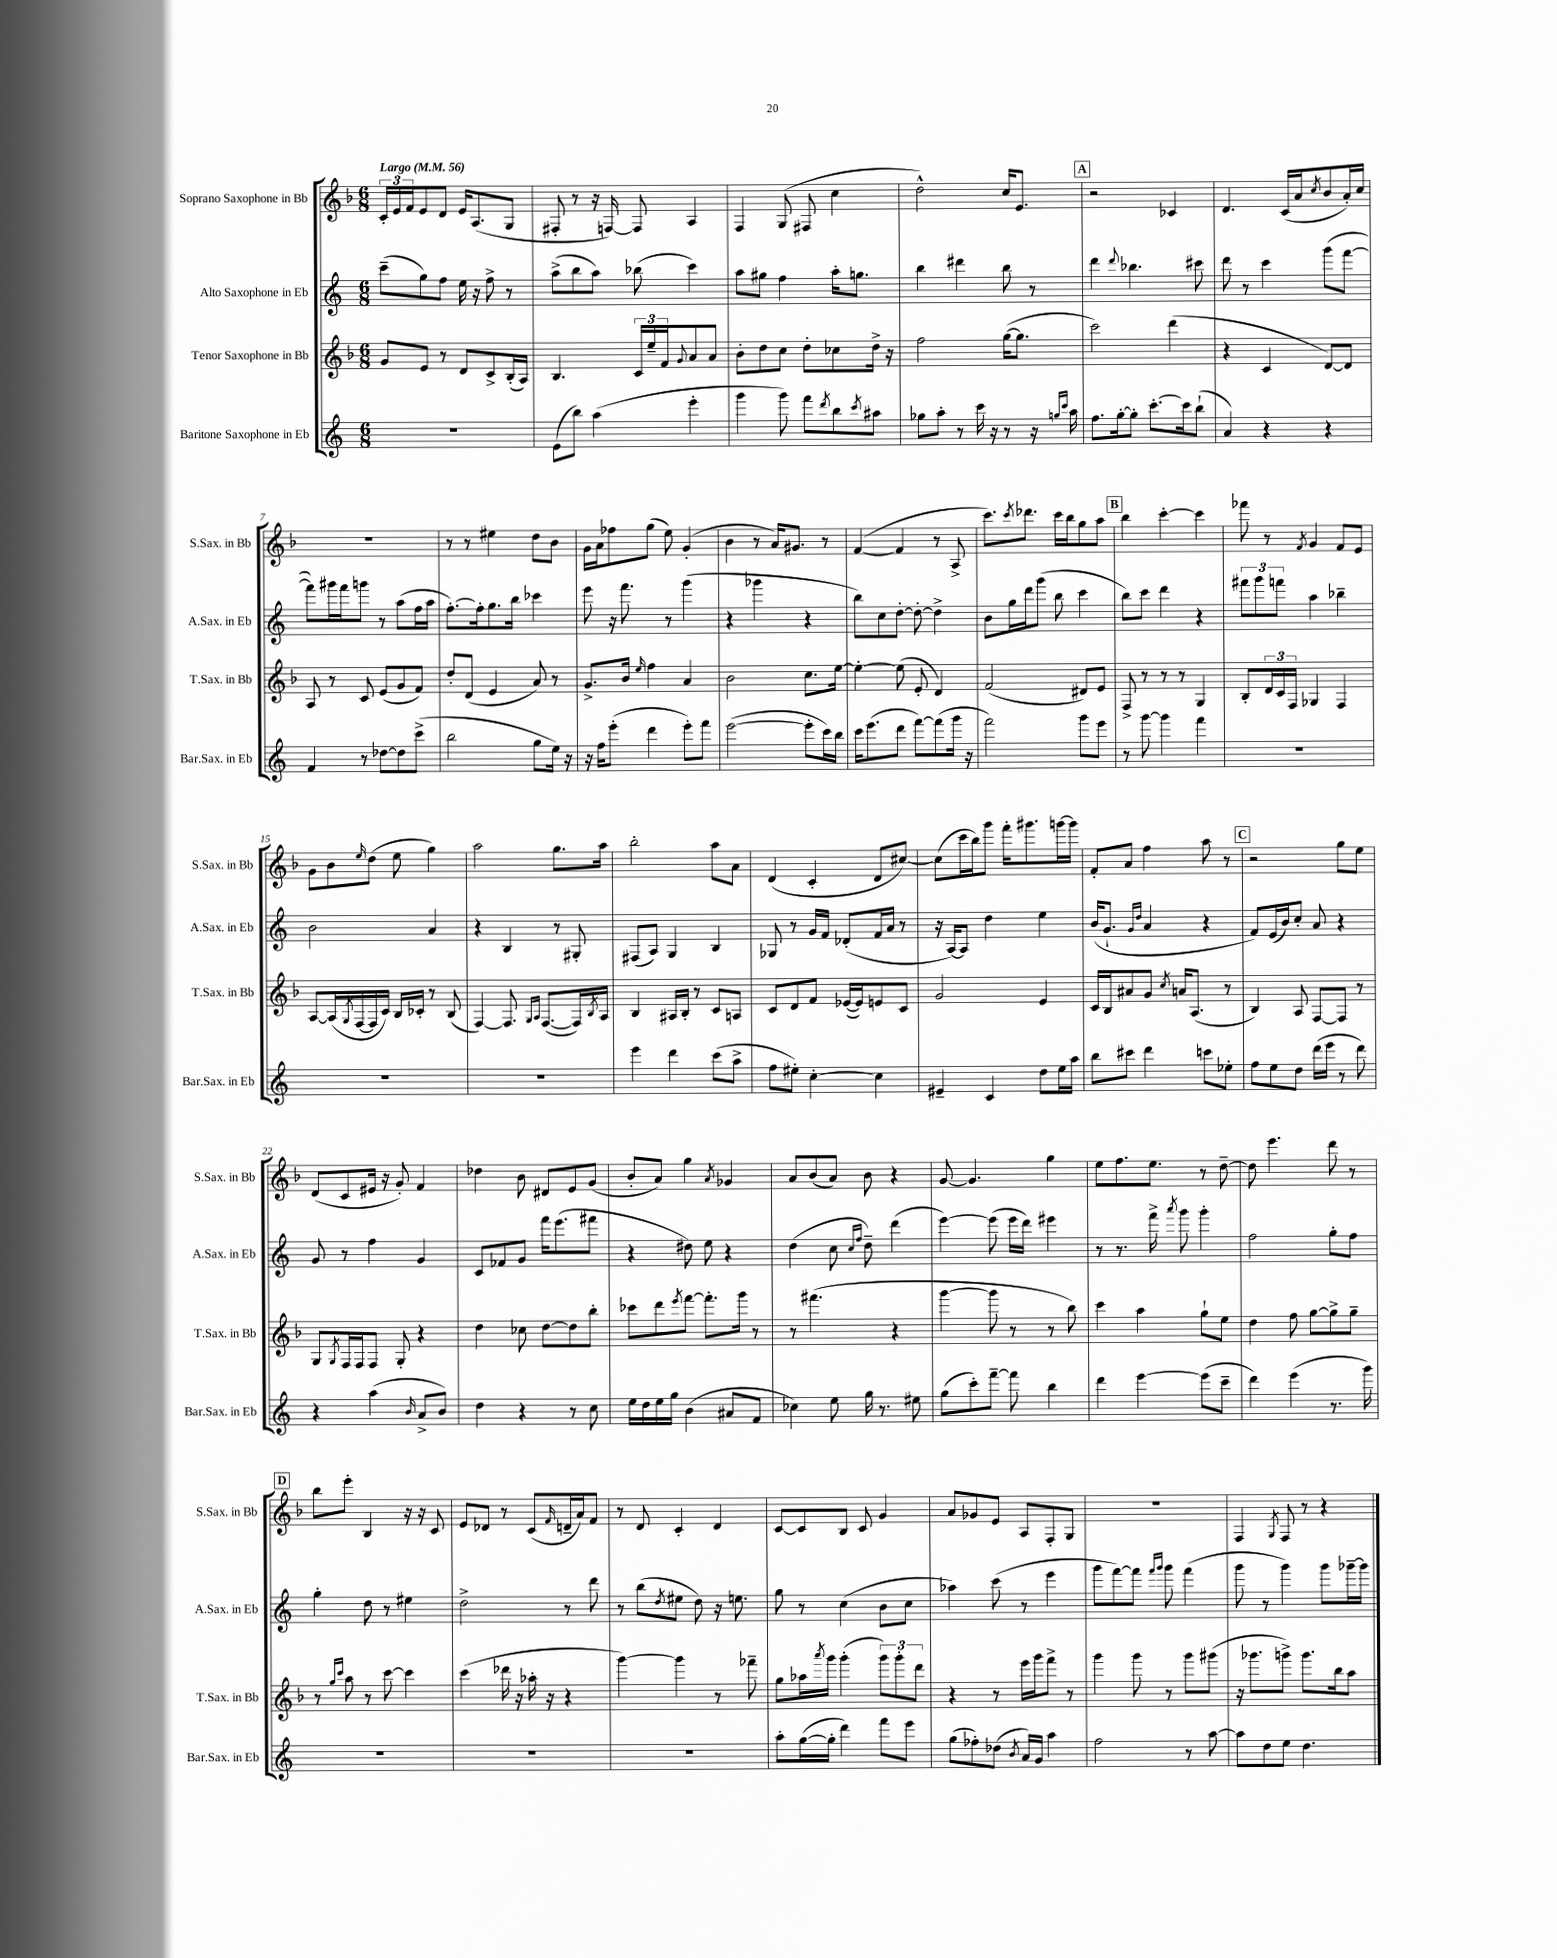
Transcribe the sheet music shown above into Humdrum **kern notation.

**kern	**kern	**kern	**kern
*part4	*part3	*part2	*part1
*staff4	*staff3	*staff2	*staff1
*I"Baritone Saxophone in Eb	*I"Tenor Saxophone in Bb	*I"Alto Saxophone in Eb	*I"Soprano Saxophone in Bb
*I'Bar.Sax. in Eb	*I'T.Sax. in Bb	*I'A.Sax. in Eb	*I'S.Sax. in Bb
*clefG2	*clefG2	*clefG2	*clefG2
*k[]	*k[b-]	*k[]	*k[b-]
*M6/8	*M6/8	*M6/8	*M6/8
*MM56	*MM56	*MM56	*MM56
=1	=1	=1	=1
!	!	!	!LO:TX:a:B:t=Largo
2.r	8g/L	(8ccc~\L	24c'/LL
.	.	.	24e/
.	.	.	24f/J
.	8e/J	8gg\)	8e/
.	8r	8ff\J	8d/J
.	8d/L	16ee\	16e/KL
.	.	16r	(8.A/
.	8c^/	8ff^\	.
.	(16B-'/L	8r	8G/J
.	16A/JJ)	.	.
=2	=2	=2	=2
(8e\L	4.B-/	(8aa^\L	8F#X'/
8bb\J)	.	8bb\	8r
(4aa\	.	8aa\J)	16r
.	.	.	[16Fn/)
.	24c/LL	(8bb-X\	8F/]
.	24ee~/	.	.
.	24f/J	.	.
.	8qqg/	.	.
4eee'\	8a/	4ccc\)	4A/
.	8a/J	.	.
=3	=3	=3	=3
4ggg\	8b-'\L	8aa\L	4F/
.	8dd\	8gg#X\J	.
8ggg\)	8cc\J	4ff\	(8G/
8fff\L	8dd'\L	.	8F#X/
8qddd/	.	.	.
8bb\	8cc-X\	16aa'\KL	4cc\
.	.	8.ggn\J	.
8qccc/	.	.	.
8aa#X\J	16dd^\Jk	.	.
.	16r	.	.
=4	=4	=4	=4
8gg-X\L	2ff\	4bb\	2dd^^\)
8aa'\J	.	.	.
8r	.	4ddd#X\	.
16ccc\	.	.	.
16r	.	.	.
8r	([16gg\KL	8bb\	16cc/KL
.	8.gg\J]	.	8.e/J
16r	.	8r	.
16qqggn/LL	.	.	.
16qqccc/JJ	.	.	.
16aa\	.	.	.
!!LO:REH:place=s1:t=A
=5	=5	=5	=5
8.ff\L	2ccc\)	4ddd\	2r
[16gg'\k	.	.	.
.	.	8qqddd/	.
8gg'\J]	.	4.bb-X\	.
[8.ccc'\L	.	.	.
.	(4ddd\	.	4c-X/
16ccc\k]	.	.	.
(8bb`\J	.	8ccc#X\	.
=6	=6	=6	=6
4a/)	4r	8ddd\	4.d/
.	.	8r	.
4r	4c/	4ccc\	.
.	.	.	(16c/LL
.	.	.	16a/J
.	.	.	8qcc/
4r	[8d/L)	(8ggg\L	8b-/
.	8d/J]	[8fff\J	16a'/L)
.	.	.	16cc/JJ
!!LO:LB:g=z
=7	=7	=7	=7
4f/	8A/	8fff\L])	2.r
.	8r	16ggg#X\L	.
.	.	16fff\J	.
8r	8c/	8gggn\J	.
[8dd-X\L	(8e/L	8r	.
8dd-\]	8g/	(8aa\L	.
(8ccc^\J	8f/J)	16ff\L	.
.	.	16aa\JJ	.
=8	=8	=8	=8
2bb\	8dd'/L	[8.ff'\L)	8r
.	(8d/J	.	8r
.	.	16ff'\k]	.
.	4e/	8.gg\	4ee#X\
.	.	16bb\Jk	.
8gg\L	8a/)	4ccc-X\	8dd\L
16ee\Jk)	8r	.	8b-\J
16r	.	.	.
=9	=9	=9	=9
16r	8.g^/L	8eee\	16g\LL
16ff\KL	.	.	16a\J
(8eee'\J	.	16r	8ff-X\
.	16b-/Jk	8.fff\	.
.	16qqee/	.	.
4ddd\	4ff\	.	(8gg\J
.	.	8r	8ee\)
8eee'\L)	4a/	(4ggg\	(4g'/
8fff\J	.	.	.
=10	=10	=10	=10
([2eee\	2b-\	4r	4b-\
.	.	4ggg-X\	8r
.	.	.	16a/KL)
.	.	.	8.g#X/J
8eee'\L]	8.cc\L	4r	.
16ccc\L)	.	.	8r
16bb\JJ	[16ee\Jk	.	.
=11	=11	=11	=11
16ccc\KL	4ee'\_	8bb\L)	([4f/
(8.eee\	.	.	.
.	.	8cc\	.
8ddd\J	(8ee\]	[8dd'\J	4f/]
[8fff\L)	8e'/	8dd'\_	.
(8fff\]	4d/)	4dd^\]	8r
16ggg\Jk	.	.	8A^/
16r	.	.	.
=12	=12	=12	=12
2fff\)	(2f/	8b\L	8.ccc\L)
.	.	16gg\L	.
.	.	.	8qccc/
.	.	16ddd\J	8.ddd-X\J
.	.	(8ggg\J	.
.	.	8bb\	16ccc\LL
.	.	.	16bb-\J
8ggg\L	8d#X/L)	4ccc\	8gg\
8eee\J	8e/J	.	8aa\J
!!LO:REH:place=s1:t=B
=13	=13	=13	=13
8r	8F^/	8bb\L)	4bb-\
[8ggg\	8r	8ccc\J	.
4ggg\]	8r	4ddd\	[4ccc'\
.	8r	.	.
4fff\	4G/	4r	4ccc\]
=14	=14	=14	=14
2.r	8B-'/L	12fff#X\L	8fff-X\
.	.	12ggg\	.
.	24d/L	.	8r
.	24c/	12fffn\J	.
.	24F/JJ	.	.
.	.	.	8qf/
.	4G-X/	4aa\	4g/
.	4F/	4bb-X~\	8f/L
.	.	.	8e/J
!!LO:LB:g=z
=15	=15	=15	=15
2.r	[8A/L	2b\	8g\L
.	(16A/L]	.	8b-\
.	8qG/	.	.
.	[16F/	.	.
.	.	.	16qqee/
.	16F/]	.	(8dd\J
.	16c/JJ)	.	.
.	16B-/LL	.	8ee\
.	16c-X'/JJ	.	.
.	8r	4a/	4gg\)
.	(8B-/	.	.
=16	=16	=16	=16
2.r	[4F/)	4r	2aa\
.	8.F/]	4B/	.
.	16qqG/LL	.	.
.	16qqA/JJ	.	.
.	([8.F/L	.	.
.	.	8r	8.gg\L
.	16F/L])	8G#X'/	.
.	8qB-/	.	.
.	16A/JJ	.	16aa\Jk
=17	=17	=17	=17
4eee\	4B-/	(8F#X/L	2bb-'\
.	.	8A/J)	.
4ddd\	16A#X/LL	4G/	.
.	16B-'/JJ	.	.
.	8r	.	.
(8ccc\L	8c/L	4B/	8aa\L
8aa^\J	8An/J	.	8a\J
=18	=18	=18	=18
8ff\L	8c/L	8G-X/	(4d/
8ee#X'\J)	8d/	8r	.
[4cc'\	8f/J	16g/LL	4c'/
.	.	16f/JJ	.
.	([16e-X/LL	(8d-X'/L	.
.	16e-/J])	.	.
4cc\]	8en/	16f/L	8d/L
.	.	16a/JJ	.
.	8c/J	8r	[8cc#X/J)
=19	=19	=19	=19
4e#X~/	2g/	16r	(8cc#\L]
.	.	[16A/KL)	.
.	.	8A/J]	16ccc\L
.	.	.	16bb-\J)
4c/	.	4dd\	8ggg\J
.	.	.	16fff'\KL
.	.	.	8.ggg#X\
8dd\L	4e/	4ee\	.
16ee\L	.	.	[16gggn\L
16aa\JJ	.	.	16ggg\JJ]
=20	=20	=20	=20
8bb\L	16c/LL	(16b/KL	8f'/L
.	16B-/J	8.g`/J	.
8ccc#X\J	8a#X/	.	8a/J
.	.	16qqg/LL	.
.	.	16qqdd/JJ	.
4ddd\	8g/J	4a/	4ff\
.	8qcc/	.	.
.	16an/KL	.	.
.	(8.A/J	.	.
8cccn\L	.	4r	8aa\
8ee-X'\J	8r	.	8r
!!LO:REH:place=s1:t=C
=21	=21	=21	=21
8ff\L	4B-/)	8f/L)	2r
8ee\	.	(16e/L	.
.	.	16b/J)	.
8dd\J	8A/	8cc'/J	.
(16ddd\LL	[8F/L	8a/	.
16eee\JJ	.	.	.
8r	8F/J]	4r	8gg\L
8ddd\)	8r	.	8ee\J
!!LO:LB:g=z
=22	=22	=22	=22
4r	8G/L	8g/	(8d/L
.	8qG/	.	.
.	16F/L	8r	8c/
.	16F/J	.	.
(4aa\	8F/J	4ff\	16e#X/Jk
.	.	.	16r
.	8G'/	.	8g'/)
16qqb/	.	.	.
8a^/L	4r	4g/	4f/
8b/J)	.	.	.
=23	=23	=23	=23
4dd\	4dd\	8c/L	4dd-X\
.	.	8f-X/	.
4r	8cc-X\	8g/J	8b-\
.	[8dd\L	16fff\KL	8d#X/L
.	.	(8.eee\	.
8r	8dd\]	.	8e/
8cc\	8bb-'\J	8fff#X\J	(8g/J
=24	=24	=24	=24
16ee\LL	8ccc-X\L	4r	8b-'/L
16dd\	.	.	.
16ee\	8ddd\	.	8a/J)
16gg\JJ	.	.	.
.	8qeee/	.	.
(4b\	[8fff\J	8dd#X\)	4gg\
.	8.fff'\L]	8ee\	.
.	.	.	8qa/
8a#X/L	.	4r	4g-X/
.	16ggg\Jk	.	.
8f/J	8r	.	.
=25	=25	=25	=25
4cc-X\)	8r	(4dd\	8a/L
.	(4.fff#X\	.	(8b-/
8ee\	.	8cc\	8a/J)
.	.	16qqcc/LL	.
.	.	16qqff/JJ	.
16gg\	.	8dd~\)	8b-\
8.r	.	.	.
.	4r	(4ddd\	4r
8ee#X\	.	.	.
=26	=26	=26	=26
(8gg\L	[4ggg\	[4eee\)	[8g/
8ccc'\)	.	.	4.g/]
[8fff~\J	8ggg\]	(8eee\]	.
8fff\]	8r	16eee\LL	.
.	.	16ddd\JJ)	.
4bb\	8r	4eee#X\	4gg\
.	8bb-\)	.	.
=27	=27	=27	=27
4ddd\	4ccc\	8r	8ee\L
.	.	8.r	8.ff\
[4eee\	4aa\	.	.
.	.	16fff^\	8.ee\J
.	.	8qaaa/	.
.	.	8ggg\	.
(8eee\L]	8gg`\L	4ggg'\	8r
8ccc~\J	8ee\J	.	[8dd~\
=28	=28	=28	=28
4ddd\)	4dd\	2ff\	8dd\]
.	.	.	4.eee\
(4eee\	8ff\	.	.
.	[8gg\L	.	.
8.r	8gg^\]	8gg'\L	8ddd\
.	8gg~\J	8ff\J	8r
16ggg\)	.	.	.
!!LO:LB:g=z
!!LO:REH:place=s1:t=D
=29	=29	=29	=29
2.r	8r	4gg'\	8bb-\L
.	16qqgg/LL	.	.
.	16qqccc/JJ	.	.
.	8aa\	.	8eee'\J
.	8r	8dd\	4B-/
.	[8ccc\	8r	.
.	4ccc\]	4ee#X\	16r
.	.	.	16r
.	.	.	8c/
=30	=30	=30	=30
2.r	(4ccc\	2dd^\	8e/L
.	.	.	8d-X/J
.	16ddd-X\	.	8r
.	16r	.	.
.	16aa-X'\	.	(8c/L
.	16r	.	.
.	.	.	16qqf/
.	4r	8r	16dn~/L
.	.	.	16a/J)
.	.	8ddd\	8f/J
=31	=31	=31	=31
2.r	[4ggg\)	8r	8r
.	.	(8bb\L	8d/
.	.	8qdd/	.
.	4ggg\]	8ee#X\J	4c'/
.	.	8dd\)	.
.	8r	16r	4d/
.	.	8.een\	.
.	8fff-X~\	.	.
=32	=32	=32	=32
8aa'\L	8gg\L	8gg\	[8c/L
([16gg\L	16aa-X\L	8r	8c/]
.	8qaaa/	.	.
16gg'\JJ]	16ggg\JJ	.	.
4ddd\)	(4ggg'\	(4cc\	8B-/J
.	.	.	8c/
8fff\L	12ggg\L)	8b\L	4g/
.	12ggg'\	.	.
8eee\J	.	8cc\J	.
.	12ddd\J	.	.
=33	=33	=33	=33
(8gg\L	4r	4aa-X\)	8a/L
8ff-X'\)	.	.	8g-X/
(8dd-X\J	8r	(8ccc\	8e/J
8qb/	.	.	.
16a/LL)	16eee\LL	8r	8A/L
16g/JJ	16ggg\J	.	.
4aa\	8fff^\J	4eee\	8F'/
.	8r	.	8G/J
=34	=34	=34	=34
2ff\	4ggg\	8ggg\L	2.r
.	.	[8fff\)	.
.	8ggg\	8fff\J]	.
.	.	16qqfff/LL	.
.	.	16qqggg/JJ	.
.	8r	8ggg\	.
8r	8ggg\L	(4fff\	.
[8aa\	(8ggg#X\J	.	.
=35	=35	=35	=35
8aa\L]	16r	8ggg\	4F/
.	8.ggg-X\L	.	.
8dd\	.	8r	.
.	.	.	8qG/
8ee\J	8gggn^\J)	4ggg\)	8F/
4.dd\	8.ggg\L	.	8r
.	.	8ggg\L	4r
.	16bb-\k	.	.
.	8aa\J	[16ggg-X~\L	.
.	.	16ggg-\JJ]	.
==	==	==	==
*-	*-	*-	*-
